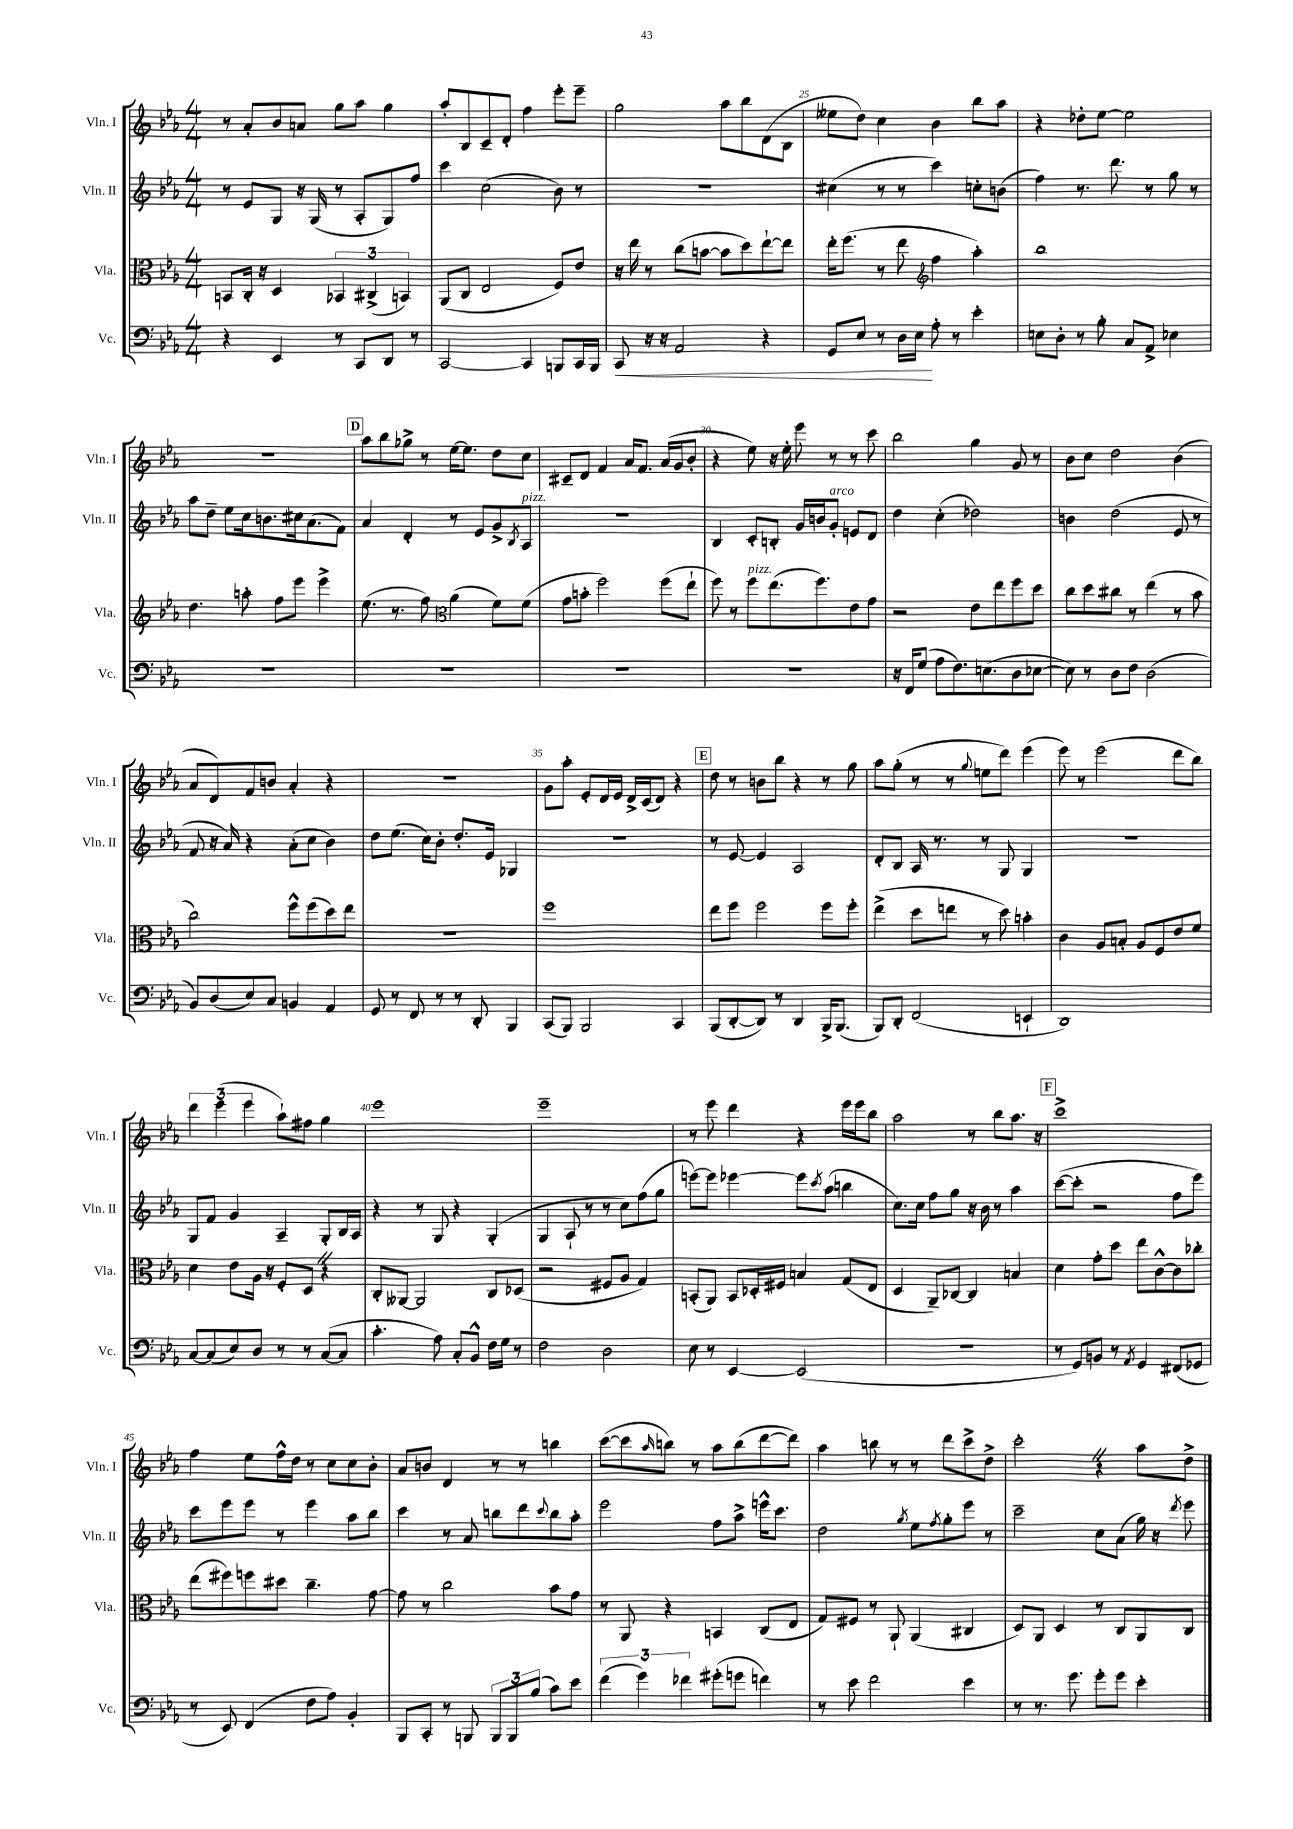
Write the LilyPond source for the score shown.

<<
\new StaffGroup <<
\new Staff = "s0" \with { instrumentName = "Vln. I" shortInstrumentName = "Vln. I" } {
    \clef treble \key ees \major \numericTimeSignature \time 4/4
    r8 aes'8-. bes'8 a'8 g''8 aes''8 g''4 |
    aes''8-. bes8 c'8-- d'8-. f''4 ees'''8-. ees'''8-- |
    g''2 aes''8 bes''8 d'8( bes8 |
    eeses''8 d''8) c''4 bes'4 bes''8 aes''8 |
    r4 des''8-. ees''8~ ees''2 |
    r1 |
    \mark \markup { \box "D" } aes''8 bes''8 ges''8-> r8 ees''16~ ees''8. d''8 c''8 |
    cis'8-- d'8 f'4 aes'16 f'8. aes'16( g'16 bes'8-. |
    r4 ees''8) r16 ees''16-. ees'''8 r8 r8 c'''8 |
    bes''2 g''4 g'8 r8 |
    bes'8 c''8 d''2 bes'4( |
    aes'8 d'8) f'8 b'8 aes'4-. r4 |
    R1 |
    g'8 aes''8-. ees'8-. d'16 ees'16 d'16-> c'16( d'8) r4 |
    \mark \markup { \box "E" } d''8 r8 b'8 bes''8 r4 r8 g''8 |
    aes''8 g''8-.( r8 r8 \appoggiatura { g''8 } e''8 d'''8) ees'''4( |
    ees'''8) r8 ees'''2( d'''8 bes''8) |
    \tuplet 3/2 { d'''4 ees'''4( ees'''4 } aes''8-!) fis''8 g''4 |
    ees'''1 |
    ees'''1-- |
    r8 ees'''8 d'''4 r4 ees'''16 ees'''16 bes''8 |
    aes''2 r8 bes''8 aes''8. r16 |
    \mark \markup { \box "F" } c'''1-> |
    f''4 ees''8 f''16-^ d''16 r8 c''8 c''8 bes'8-. |
    aes'8 b'8 d'4 r8 r8 b''4 |
    c'''8~( c'''8 \grace { aes''16 } b''8) r8 aes''8 b''8( d'''8~ d'''8) |
    aes''4 b''8 r8 r8 d'''8 c'''8-> d''8-> |
    c'''2-. \once \override BreathingSign.text = \markup { \musicglyph "scripts.caesura.straight" } \breathe r4 aes''8 d''8-> \bar "|." |
}
\new Staff = "s1" \with { instrumentName = "Vln. II" shortInstrumentName = "Vln. II" } {
    \clef treble \key ees \major \numericTimeSignature \time 4/4
    r8 ees'8 g8 r16 g16( r8 aes8-. g8) f''8 |
    c'''4 c''2( bes'8) r8 |
    R1 |
    cis''4( r8 r8 c'''4) c''8-. b'8( |
    f''4) r8. d'''8. r8 g''8 r8 |
    aes''8 d''8-- ees''8 c''16 b'8. cis''16 aes'8.( f'8) |
    \mark \markup { \box "D" } aes'4 d'4-. r8 ees'8 g'8-> \acciaccatura { bes8 } aes8^\markup { \italic "pizz." } |
    R1 |
    bes4 c'8-. b8-. g'16 b'16 g'8-.^\markup { \italic "arco" } e'8 d'8 |
    d''4 c''4-.( des''2) |
    b'4 d''2( ees'8 r8 |
    f'8 r16 aes'16) r4 aes'8-.( c''8 bes'4) |
    d''8 ees''8.( c''16) bes'8-. d''8.-. ees'16 ges4 |
    R1 |
    \mark \markup { \box "E" } r8 ees'8~ ees'4 aes2 |
    d'8-. bes8 aes16 r8. r8 g8 g4 |
    r1 |
    g8 f'8 g'4 aes4-- g8-. bes16 aes16 |
    r4 r8 g8 r4 g4-.( |
    g4 aes8-! r8 r8 c''8) f''8( g''8 |
    e'''8~) e'''8 ees'''4~ ees'''8 \acciaccatura { c'''8 } aes''8( b''4 |
    c''8.) c''16 f''8 g''8 r16 bes'16 r8 aes''4 |
    \mark \markup { \box "F" } c'''8~( c'''8-. r2 f''8 ees'''8) |
    c'''8 ees'''8 ees'''8 r8 ees'''4 aes''8 bes''8 |
    c'''4 r8 aes'8 b''8 d'''8 \appoggiatura { c'''8 } b''8 aes''8-. |
    ees'''2 f''8 aes''8-> e'''16-^ c'''8. |
    d''2 \acciaccatura { g''8 } ees''8 \acciaccatura { f''8 } g''8-. ees'''8 r8 |
    c'''2-- c''8 aes'8( g''16) r16 \acciaccatura { d'''8 } ees'''8 \bar "|." |
}
\new Staff = "s2" \with { instrumentName = "Vla." shortInstrumentName = "Vla." } {
    \clef alto \key ees \major \numericTimeSignature \time 4/4
    b,8 c16-. r16 d4 \tuplet 3/2 { bes,4 cis4->( b,4) } |
    aes,8( c8 ees2 f8) ees'8 |
    r16 ees''16 r8 c''8( b'8~ b'8 d''8) ees''8~-! ees''8 |
    ees''16-. f''8.( r8 ees''8 \clef treble f''4 aes''4-.) |
    bes''1 |
    d''4. a''8-. f''8 ees'''8 ees'''4-> |
    \mark \markup { \box "D" } ees''8.( r8. f''8) \clef alto aes'4( f'8) f'8( |
    g'8 b'8-. f''2) f''8( ees''8-! |
    f''8) r8 f''8^\markup { \italic "pizz." } ees''8.( f''8.) ees'8 g'8 |
    r2 ees'8 ees''8 f''8 d''8 |
    c''8 d''8 cis''8 r8 ees''4( r8 bes'8 |
    c''2) f''8-^ f''8( d''8) ees''8 |
    R1 |
    f''1 |
    \mark \markup { \box "E" } ees''8 f''8 f''2 f''8 f''8-. |
    ees''4->( d''8 e''8 r8 d''8) b'4-. |
    c'4 aes8 b8-. aes8 f8 ees'8 f'8 |
    d'4 ees'8 aes16 r16 f8-. d8 \once \override BreathingSign.text = \markup { \musicglyph "scripts.caesura.straight" } \breathe r4 |
    c8-. aeses,8~ aeses,2 c8 des8( |
    r2 fis8 aes8 g4) |
    b,8-.( aes,8) b,8 des16-. fis16 b4 g8( ees8 |
    d4 aes,8--) ces8~ ces4 b4 |
    \mark \markup { \box "F" } d'4 g'8-. d''8 ees''8 c'8~-^ c'8 ces''8-. |
    ees''8( fis''8) f''8 dis''8 c''4.-- g'8~ |
    g'8 r8 c''2 bes'8 g'8 |
    r8 aes,8 r4 b,4 c8( ees8 |
    g8) fis8 r8 aes,8-! aes,4( cis4 |
    d8) aes,8 d4 r8 c8 aes,8 c8 \bar "|." |
}
\new Staff = "s3" \with { instrumentName = "Vc." shortInstrumentName = "Vc." } {
    \clef bass \key ees \major \numericTimeSignature \time 4/4
    r4 ees,4 r8 c,8 d,8 r8 |
    c,2~ c,4 b,,8 c,16 b,,16 |
    c,8\< r16 r16 aes,2 r4 |
    g,8 ees8 r8 d16 ees16\! aes8-. r8 ees'4-. |
    e8 d8-. r8 bes8-. c8 aes,8-> ees4 |
    R1 |
    \mark \markup { \box "D" } R1 |
    R1 |
    R1 |
    r16 f,16 g8( aes8 f8.) e8.( d8 ees8~ |
    ees8) r8 d8 f8 d2( |
    bes,8) d8( ees8) c8 b,4 aes,4 |
    g,8 r8 f,8 r8 r8 d,8-. bes,,4 |
    c,8( bes,,8) bes,,2 c,4 |
    \mark \markup { \box "E" } bes,,8( d,8~-. d,8) r8 d,4 bes,,16-> bes,,8.( |
    bes,,8) d,8-. f,2( e,4-! |
    d,1) |
    c8~ c8( ees8) d8 r8 r8 c8~( c8 |
    c'4.-. aes8) c8-. bes,8-^ f16 g16 r8 |
    f2 d2 |
    ees8 r8 ees,4~ ees,2( |
    r1 |
    \mark \markup { \box "F" } r8 g,8) b,8 r8 \acciaccatura { aes,8 } g,4 fis,8( ges,8 |
    r8 ees,8) f,4( f8 aes8) bes,4-. |
    bes,,8 c,8-. r8 b,,8 \tuplet 3/2 { b,,8 b,,8 bes8( } c'8) ees'8 |
    \tuplet 3/2 { f'4( g'4) fes'4 } gis'8-.( g'8 f'4) |
    r8 ees'8 f'2 ees'4 |
    r8 r8. g'8. g'8-. g'8 ees'4-. \bar "|." |
}
>>
>>
\layout { \context { \Score currentBarNumber = #22 \override BarNumber.break-visibility = ##(#f #t #t) barNumberVisibility = #(every-nth-bar-number-visible 5) } }
